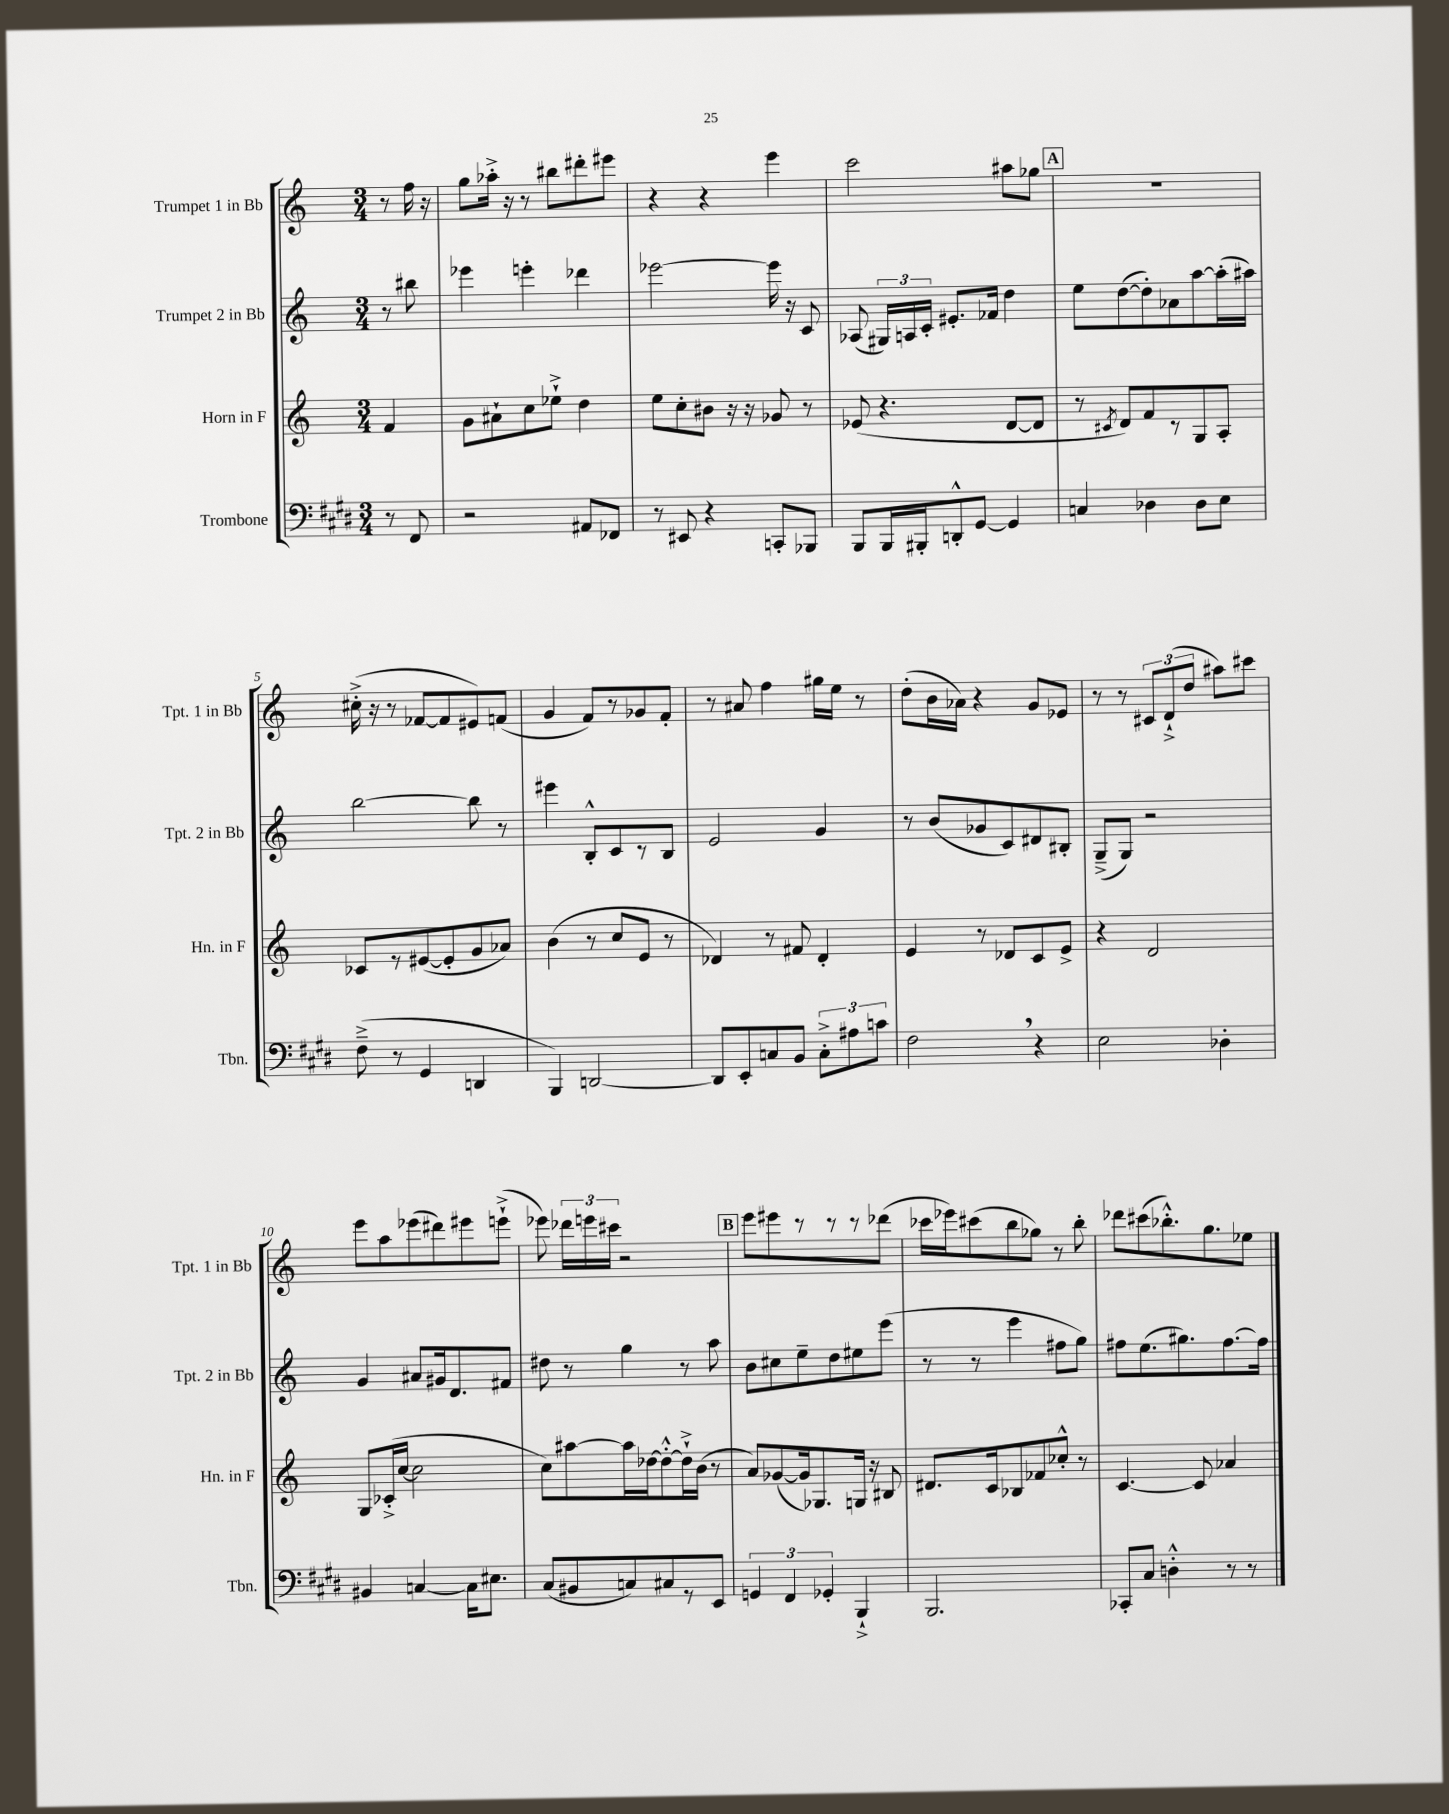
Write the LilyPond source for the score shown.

<<
\new StaffGroup <<
\new Staff = "s0" \with { instrumentName = "Trumpet 1 in Bb" shortInstrumentName = "Tpt. 1 in Bb" } {
    \clef treble \key c \major \numericTimeSignature \time 3/4 \partial 4
    \autoBeamOff r8 f''16 r16 |
    g''8[ aes''16]-.-> r16 r8 bis''8[ dis'''8-. eis'''8] |
    r4 r4 e'''4 |
    c'''2 ais''8[ ges''8] |
    \mark \markup { \box "A" } R2. |
    cis''16-.->( r16 r8 fes'8[~ fes'8 eis'8) f'8]( |
    g'4 f'8[) r8 ges'8 f'8]-. |
    r8 ais'8 f''4 gis''16[ e''16] r8 |
    d''8[-.( b'16 aes'16]) r4 g'8[ ees'8] |
    r8 r8 \tuplet 3/2 { cis'8[ d'8-!->( d''8] } ais''8[) cis'''8] |
    e'''8[ a''8 ees'''8( dis'''8) eis'''8 e'''8]-!->( |
    ees'''8) \tuplet 3/2 { des'''16[ e'''16 cis'''16] } r2 |
    \mark \markup { \box "B" } e'''8[ eis'''8 r8 r8 r8 des'''8]( |
    ces'''16[ ees'''16) cis'''8( b''8 ges''8]) r8 b''8-. |
    des'''8[ cis'''8( bes''8.-.-^) g''8. ees''8] \bar "|." |
}
\new Staff = "s1" \with { instrumentName = "Trumpet 2 in Bb" shortInstrumentName = "Tpt. 2 in Bb" } {
    \clef treble \key c \major \numericTimeSignature \time 3/4 \partial 4
    \autoBeamOff r8 bis''8 |
    ees'''4 e'''4-. des'''4 |
    ees'''2~ ees'''16 r16 c'8 |
    aes8( \tuplet 3/2 { gis16[) a16 c'16]-. } eis'8.[-. fes'16] d''4 |
    \mark \markup { \box "A" } e''8[ d''8~( d''8-.) aes'8 a''8~ a''16-.( ais''16]) |
    b''2~ b''8 r8 |
    eis'''4 b8[-.-^ c'8 r8 b8] |
    e'2 g'4 |
    r8 b'8[( ges'8 c'8) dis'8 bis8]-. |
    g8[--->( g8]) r2 |
    g'4 ais'8[ gis'16 d'8. fis'8] |
    dis''8 r8 g''4 r8 a''8 |
    \mark \markup { \box "B" } b'8[ cis''8 e''8-- d''8 eis''8 e'''8]( |
    r8 r8 e'''4 fis''8[ g''8]) |
    fis''8[ e''8.( gis''8.) fis''8.~ fis''16] \bar "|." |
}
\new Staff = "s2" \with { instrumentName = "Horn in F" shortInstrumentName = "Hn. in F" } {
    \clef treble \key c \major \numericTimeSignature \time 3/4 \partial 4
    \autoBeamOff f'4 |
    g'8[ ais'8-! c''8 ees''8]-!-> d''4 |
    e''8[ c''8-. bis'8] r16 r16 ges'8 r8 |
    ees'8( r4. d'8[~ d'8] |
    \mark \markup { \box "A" } r8 \acciaccatura { cis'8 } d'8[) f'8 r8 g8 a8]-. |
    ces'8[ r8 eis'8~( eis'8-. g'8 aes'8]) |
    b'4( r8 c''8[ e'8] r8 |
    des'4) r8 fis'8 des'4-. |
    e'4 r8 des'8[ c'8 e'8]-> |
    r4 d'2 |
    g8[ ces'16-.->( c''16]~ c''2 |
    c''8[) ais''8~ ais''16 des''16~ des''8~-.-^ des''16-!-> b'16]( r8 |
    \mark \markup { \box "B" } a'8[) ges'8~( ges'16) ges8. g16] r16 bis8 |
    dis'8.[ c'16 bes8 fes'8 ces''8]-.-^ r8 |
    c'4.~ c'8 aes'4 \bar "|." |
}
\new Staff = "s3" \with { instrumentName = "Trombone" shortInstrumentName = "Tbn." } {
    \clef bass \key e \major \numericTimeSignature \time 3/4 \partial 4
    \autoBeamOff r8 fis,8 |
    r2 ais,8[ fes,8] |
    r8 eis,8 r4 c,8[-. bes,,8] |
    b,,8[ b,,16 bis,,16-. d,8-.-^ gis,8]~ gis,4 |
    \mark \markup { \box "A" } c4 des4 des8[ e8] |
    fis8--->( r8 gis,4 d,4 |
    b,,4) d,2~ |
    d,8[ e,8-. c8 b,8] \tuplet 3/2 { c8[-.-> ais8 c'8] } |
    fis2 \breathe r4 |
    e2 des4-. |
    bis,4 c4~ c16[ eis8.] |
    cis8[( bis,8 c8) cis8 r8 e,8] |
    \mark \markup { \box "B" } \tuplet 3/2 { g,4 fis,4 ges,4-. } b,,4-!-> |
    b,,2. |
    ces,8[-. cis8] d4-.-^ r8 r8 \bar "|." |
}
>>
>>
